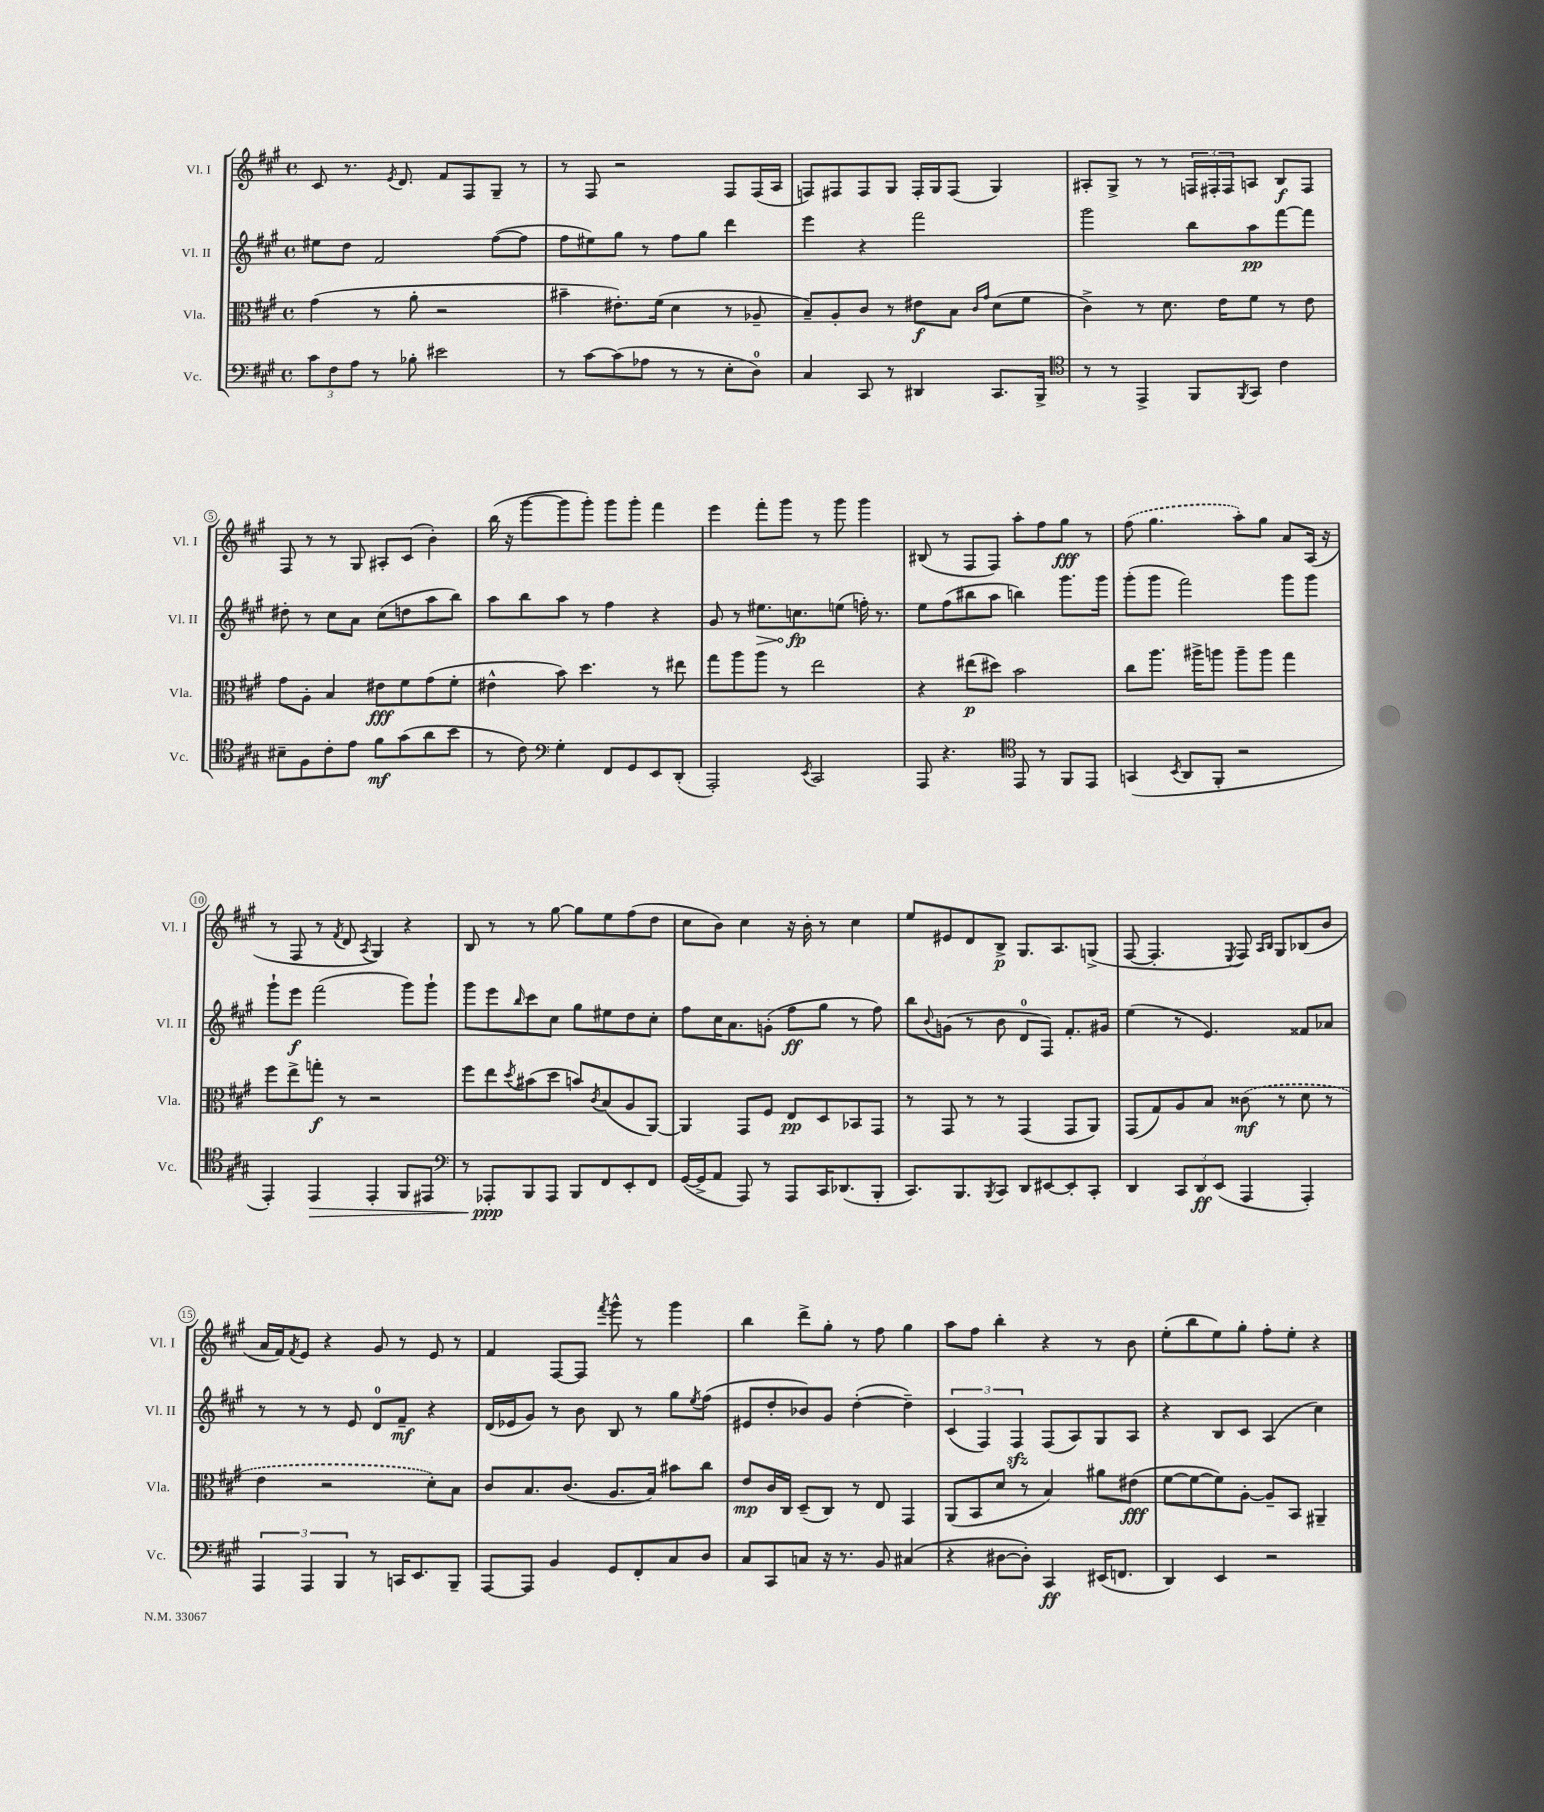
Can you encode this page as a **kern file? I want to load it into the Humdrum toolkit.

**kern	**kern	**kern	**kern
*staff4	*staff3	*staff2	*staff1
*clefF4	*clefC3	*clefG2	*clefG2
*k[f#c#g#]	*k[f#c#g#]	*k[f#c#g#]	*k[f#c#g#]
*M4/4	*M4/4	*M4/4	*M4/4
*met(c)	*met(c)	*met(c)	*met(c)
12c#	(4g#	8ee#	8c#
12F#	.	.	.
.	.	8dd	8.r
12A	.	.	.
8r	8r	2f#	.
.	.	.	8qe
.	.	.	8.d
8B-'	8a'	.	.
2e#	2r	.	8f#
.	.	.	8F#
.	.	([8ff#	8G#~
.	.	8ff#]	8r
=	=	=	=
8r	4b#~	8ff#	8r
[8c#	.	8ee#)	8F#
(8c#]	8.e#')	8gg#	2r
8A-	.	8r	.
.	(16f#	.	.
8r	4d	8ff#	.
8r	.	8gg#	.
8E'	8r	4ddd	8F#
8D)	8A-~	.	(16F#
.	.	.	16A
=	=	=	=
4C#	8B~)	4eee	8F)
.	8A'	.	8F#
8CC#	8c#	4r	8F#
8r	8r	.	8G#
4DD#	8e#	2fff#	16F#'
.	.	.	16G#
.	8B	.	(8F#
.	16qqc#	.	.
.	16qqg#	.	.
8.CC#	(8d	.	4G#)
.	8f#	.	.
16BBB^	.	.	.
=	=	=	=
*clefC4	*	*	*
8r	4c#^)	2ggg#	8A#'
8r	.	.	8G#^
4EE^	8r	.	8r
.	8.d	.	8r
8FF#	.	8bb	24F
.	.	.	24F#'
.	16e	.	.
.	.	.	24F#
8qFF#	.	.	.
8GG#	8f#	8aa	8A
4c#	8r	[8fff#	8B
.	8e	8fff#]	8F#
=	=	=	=
8B#~	8g#	8dd#'	8F#
8F#	8A'	8r	8r
8c#'	4B	8cc#	8r
8e	.	8a	8G#
8f#	8e#	(8cc#	8A#'
(8g#	8f#	8dd	(8c#
8a	(8g#	8aa	4b')
8b	8f#'	8bb)	.
=	=	=	=
8r	4e#^^	8aa	(16bb
.	.	.	16r
8c#)	.	8bb	[8ggg#
*clefF4	*	*	*
4G#'	8b)	8aa	8ggg#]
.	4.dd	8r	8ggg#')
8FF#	.	4ff#	8ggg#
8GG#	.	.	8ggg#'
8EE	8r	4r	4fff#
(8DD'	8ee#	.	.
=	=	=	=
2AAA')	8gg#	8g#	4eee
.	8aa	8r	.
.	8aa	8.ee#	8fff#'
.	8r	.	8ggg#
.	.	8.cc	.
8qEE	.	.	.
2CC#	2ee	.	8r
.	.	(8ee	8ggg#
.	.	16ff')	4ggg#
.	.	8.r	.
=	=	=	=
8AAA	4r	8ee	(8B#
4.r	.	(8ff#	8r
.	(8ee#	8bb#	8F#
.	8dd#)	8aa	8F#)
*clefC4	*	*	*
8EE	2b	4bb)	8aa'
8r	.	.	8ff#
8FF#	.	8.ggg#	8gg#
8EE	.	.	8r
.	.	16ggg#	.
=	=	=	=
(4GG	8cc#	(8ggg#'	(8ff#
.	8.aa	8ggg#	4.gg#
8qBB	.	.	.
8AA	.	2fff#)	.
.	16aa#^	.	.
8FF#'	8aa	.	.
2r	8aa~	.	8aa')
.	8aa	.	8gg#
.	4gg#	8ggg#	8a
.	.	8ggg#	(16A
.	.	.	16r
=	=	=	=
4EE')	8ff#	8ggg#`	8r
.	8ee^	8eee	8F#
4EE	8gg'	(2fff#	8r
.	.	.	8qf#
.	8r	.	8d
.	.	.	8qA
4EE'	2r	.	4G#)
8FF#	.	8ggg#)	4r
8EE#	.	8ggg#`	.
=	=	=	=
*clefF4	*	*	*
8r	8ff#	8ggg#	8B
8AAA-'	8ee	8eee	8r
.	8qdd	16qqbb	.
8BBB	(8b#	8ccc#	8r
8AAA-	8dd	8cc#	[8gg#
8BBB	8b)	8gg#	8gg#]
.	8qc#	.	.
8FF#	(8B	8ee#	8ee
8EE'	8A	8dd	(8ff#
8FF#	[8AA)	8cc#'	8dd
=	=	=	=
([16GG#	4AA]	8ff#	8cc#
16GG#^]	.	.	.
8AA	.	16cc#	8b)
.	.	8.a	.
8AAA)	8GG#	.	4cc#
8r	8F#	(8g'	.
8AAA	8E	8ff#	16r
.	.	.	16b'
16CC#	8D	8gg#	8r
(8.DD-	.	.	.
.	8BB-	8r	4cc#
8BBB'	8GG#	8ff#)	.
=	=	=	=
8.CC#)	8r	8bb	8ee
.	.	8qqb	.
.	8GG#	(8g	8e#
8.BBB	.	.	.
.	8r	8r	8d
8qBBB	.	.	.
8CC#	8r	8b	8B^
8DD	(4GG#	8d	8.G#
[8EE#	.	8F#)	.
.	.	.	8.A
8EE#']	8GG#	8.f#'	.
8CC#'	8AA)	.	(8G^
.	.	16g#	.
=	=	=	=
4DD	(8GG#	(4ee	[8F#
.	8G#)	.	4.F#']
12CC#	8A	8r	.
12DD	.	.	.
.	8B	4.e)	.
(12EE	.	.	.
.	.	.	8qE
4AAA	(8c##	.	8F#)
.	.	.	16qqA
.	.	.	16qqB
.	8r	.	8G#
4AAA')	8d	8f##	(8B-
.	8r	8a-	8b
=	=	=	=
6AAA	4e	8r	16a
.	.	.	16f#)
.	.	.	8qf#
.	.	8r	8e
6AAA	.	.	.
.	2r	8r	4r
6BBB	.	.	.
.	.	8e	.
8r	.	8d	8g#
16CC	.	8f#~	8r
8.EE	.	.	.
.	8d')	4r	8e
8BBB~	8B	.	8r
=	=	=	=
[8AAA	8c#	(16d	4f#
.	.	16e-	.
8AAA]	8.B	8g#)	.
4BB	.	8r	[8F#
.	(8.c#	.	.
.	.	8b	8F#]
.	.	.	8qfff#
8GG#	8.A	8B	8ggg#^^
8FF#'	.	8r	8r
.	16B)	.	.
8C#	8b#	8gg#	4ggg#
.	.	8qee	.
8D	8cc#	(8ff#	.
=	=	=	=
8C#	8e	8e#	4bb
8CC#	16c#	8dd'	.
.	16C#	.	.
8C	(8D~	8b-)	8ddd^
16r	8C#)	8g#	8gg#'
8.r	.	.	.
.	8r	([4dd'	8r
8BB	8E	.	8ff#
(4C#	4GG#	4dd~])	4gg#
=	=	=	=
4r	(8AA	(6c#	8aa
.	8BB	.	8ff#
.	.	6F#)	.
[8D#	8d	.	4bb'
.	.	6F#	.
8D#'])	8r	.	.
4CC#	4B)	(8F#	4r
.	.	8A)	.
(16EE#	8a#	8G#	8r
8.FF	.	.	.
.	(8e#	8A	8b
=	=	=	=
4DD)	[8f#	4r	(8ee'
.	8f#_	.	8bb
4EE	8f#])	8B	8ee)
.	[8A'	8c#	8gg#'
2r	8A~]	(4A	8ff#'
.	8BB	.	8ee'
.	4AA#~	4cc#)	4r
==	==	==	==
*-	*-	*-	*-
